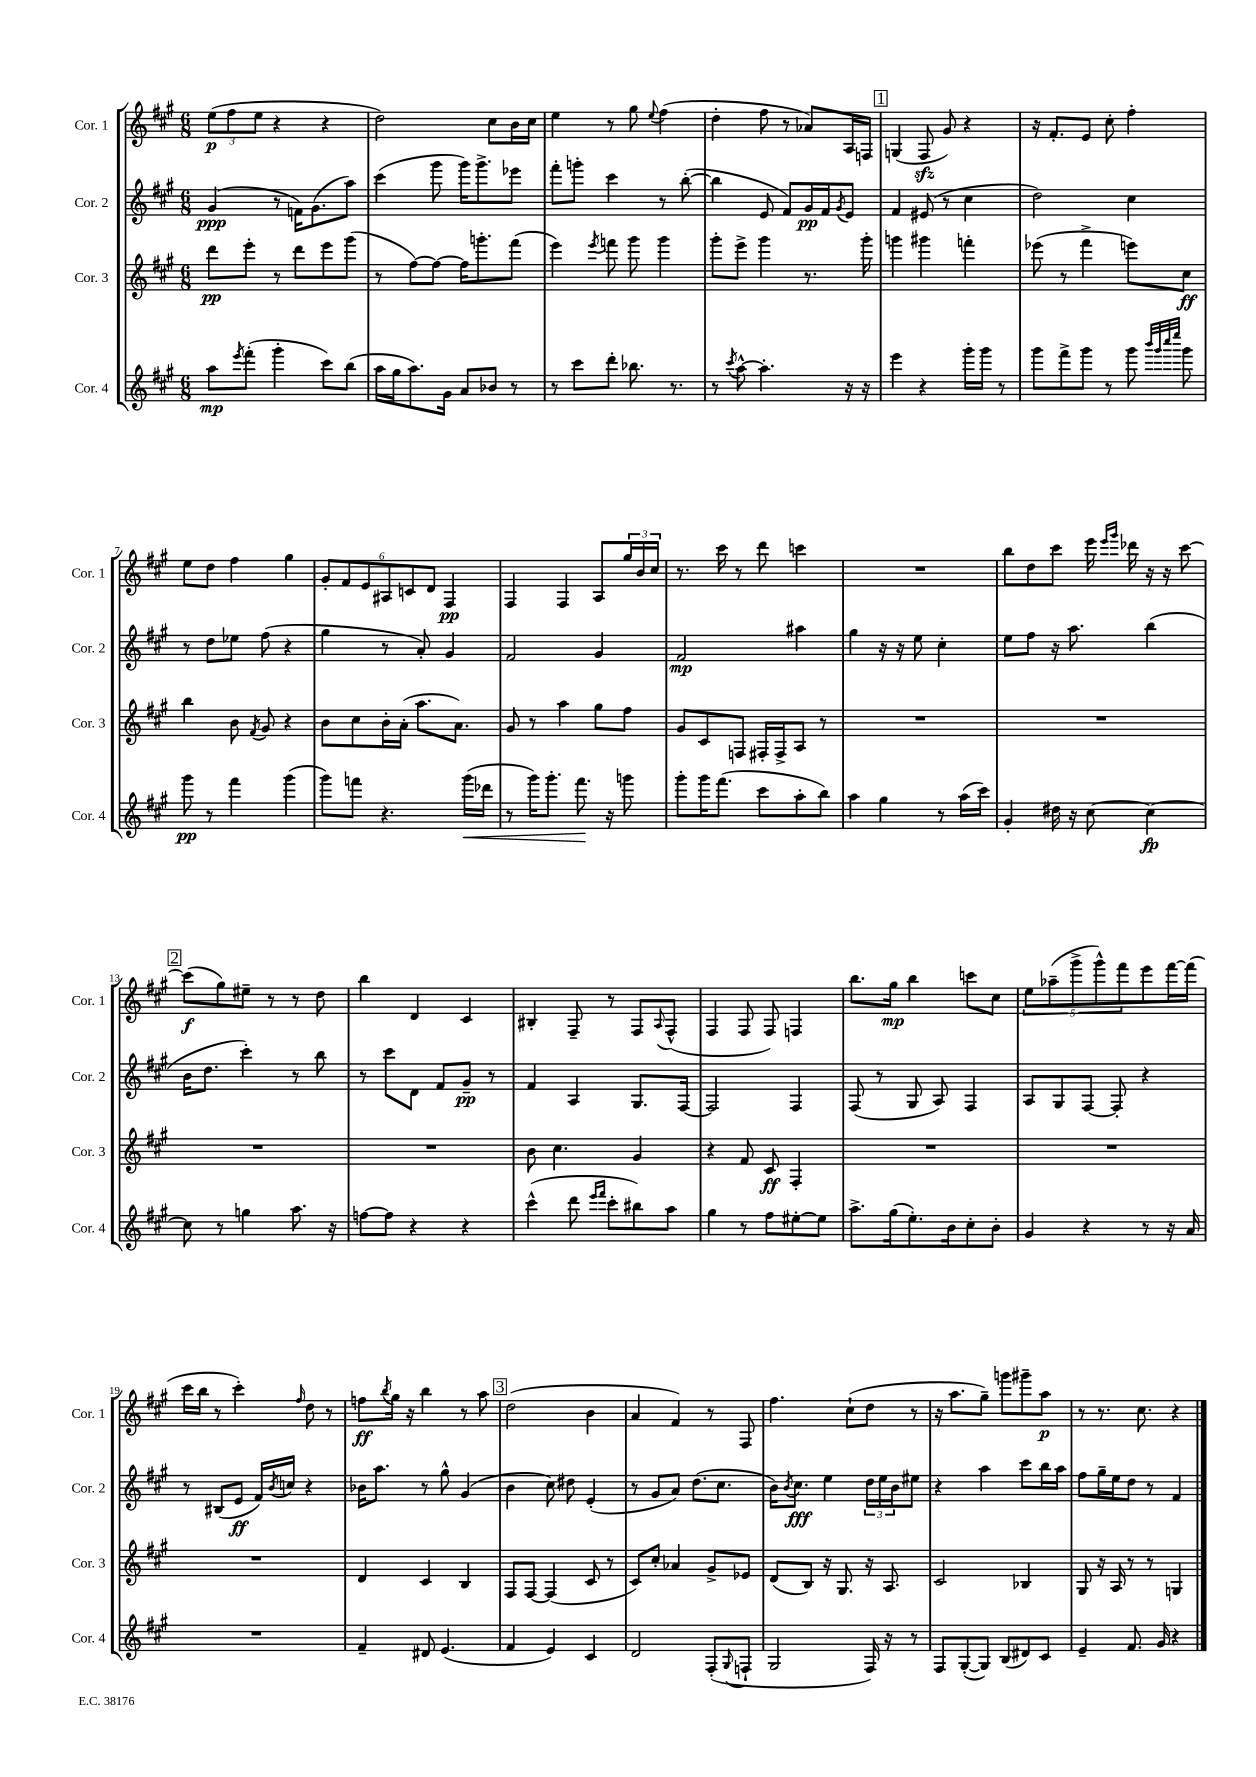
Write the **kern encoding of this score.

**kern	**dynam	**kern	**dynam	**kern	**dynam	**kern	**dynam
*part4	*part4	*part3	*part3	*part2	*part2	*part1	*part1
*staff4	*staff4	*staff3	*staff3	*staff2	*staff2	*staff1	*staff1
*I"Cor. 4	*	*I"Cor. 3	*	*I"Cor. 2	*	*I"Cor. 1	*
*I'Cor. 4	*	*I'Cor. 3	*	*I'Cor. 2	*	*I'Cor. 1	*
*clefG2	*	*clefG2	*	*clefG2	*	*clefG2	*
*k[f#c#g#]	*	*k[f#c#g#]	*	*k[f#c#g#]	*	*k[f#c#g#]	*
*M6/8	*	*M6/8	*	*M6/8	*	*M6/8	*
=1	=1	=1	=1	=1	=1	=1	=1
8aa\L	mp	8ddd\L	pp	(4g#/	ppp	(12ee\L	p
.	.	.	.	.	.	12ff#\	.
8qeee/	.	.	.	.	.	.	.
(8fff#'\J	.	8eee'\J	.	.	.	.	.
.	.	.	.	.	.	12ee\J	.
4ggg#'\	.	8r	.	8r	.	4r	.
.	.	8ddd\L	.	16fn\KL)	.	.	.
.	.	.	.	(8.g#\	.	.	.
8ccc#\L)	.	8eee\	.	.	.	4r	.
(8bb\J	.	(8ggg#\J	.	8aa\J)	.	.	.
=2	=2	=2	=2	=2	=2	=2	=2
16aa\LL	.	8r	.	(4ccc#\	.	2dd\)	.
16gg#\J	.	.	.	.	.	.	.
8.aa\)	.	[8ff#\L)	.	.	.	.	.
.	.	8ff#\J_	.	8ggg#\	.	.	.
16g#\Jk	.	.	.	.	.	.	.
8a/L	.	16ff#\KL]	.	16ggg#\KL)	.	.	.
.	.	8.gggn'\	.	8.ggg#^\	.	.	.
8b-X/J	.	.	.	.	.	8cc#\L	.
8r	.	(8fff#\J	.	8eee-X\J	.	16b\L	.
.	.	.	.	.	.	16cc#\JJ	.
=3	=3	=3	=3	=3	=3	=3	=3
8r	.	4eee\)	.	8fff#'\L	.	4ee\	.
8ccc#\L	.	.	.	8gggn'\J	.	.	.
.	.	8qeee/	.	.	.	.	.
8ddd'\J	.	8fffn\	.	4ccc#\	.	8r	.
8.bb-X\	.	8ggg#\	.	.	.	8gg#\	.
.	.	.	.	.	.	8qqee/	.
.	.	4ggg#\	.	8r	.	(4ff#\	.
8.r	.	.	.	.	.	.	.
.	.	.	.	([8bb'\	.	.	.
=4	=4	=4	=4	=4	=4	=4	=4
8r	.	8ggg#'\L	.	4bb\]	.	4dd'\	.
8qccc#/	.	.	.	.	.	.	.
[8aa^^\	.	8eee^\J	.	.	.	.	.
4.aa'\]	.	4ggg#\	.	8e/	.	8ff#\	.
.	.	.	.	8f#/L)	.	8r	.
.	.	8.r	.	16g#/L	pp	8a-X/L)	.
.	.	.	.	16f#/J	.	.	.
.	.	.	.	8qg#/	.	.	.
16r	.	.	.	8e/J	.	16A/L	.
16r	.	16ggg#'\	.	.	.	16Fn/JJ	.
!!LO:REH:place=s1:t=1
=5	=5	=5	=5	=5	=5	=5	=5
4eee\	.	4gggn\	.	4f#/	.	(4Gn/	.
4r	.	4ggg#X\	.	(8e#X/	.	8F#zz/	.
.	.	.	.	8r	.	8g#/)	.
16ggg#'\LL	.	4fffn'\	.	4cc#\	.	4r	.
16ggg#\JJ	.	.	.	.	.	.	.
8r	.	.	.	.	.	.	.
=6	=6	=6	=6	=6	=6	=6	=6
8ggg#\L	.	(8eee-X\	.	2dd\)	.	16r	.
.	.	.	.	.	.	8.f#'/L	.
8fff#^\	.	8r	.	.	.	.	.
8ggg#\J	.	4fff#^\	.	.	.	8e/J	.
8r	.	.	.	.	.	8cc#'\	.
8ggg#\	.	8eeen\L)	.	4cc#\	.	4ff#'\	.
32qqbbb/LLL	.	.	.	.	.	.	.
32qqggg#/	.	.	.	.	.	.	.
32qqcccc#/	.	.	.	.	.	.	.
32qqeeee/JJJ	.	.	.	.	.	.	.
8ggg#\	.	8cc#\J	ff	.	.	.	.
!!LO:LB:g=z
=7	=7	=7	=7	=7	=7	=7	=7
8ggg#\	pp	4bb\	.	8r	.	8ee\L	.
8r	.	.	.	8dd\L	.	8dd\J	.
4fff#\	.	8b\	.	8ee-X\J	.	4ff#\	.
.	.	8qf#/	.	.	.	.	.
.	.	8g#/	.	(8ff#\	.	.	.
(4ggg#\	.	4r	.	4r	.	4gg#\	.
=8	=8	=8	=8	=8	=8	=8	=8
8ggg#\L)	.	8b\L	.	4gg#\	.	12g#'/L	.
.	.	.	.	.	.	12f#/	.
8fffn\J	.	8cc#\	.	.	.	.	.
.	.	.	.	.	.	12e/	.
4.r	.	16b'\L	.	8r	.	12A#X/	.
.	.	(16a'\JJ	.	.	.	.	.
.	.	.	.	.	.	12cn/	.
.	.	8.aa\L	.	8a'/)	.	.	.
.	.	.	.	.	.	12d/J	.
.	.	.	.	4g#/	.	4F#/	pp
.	.	8.a\J)	.	.	.	.	.
!	!LO:HP:b	!	!	!	!	!	!
(16ggg#\LL	<	.	.	.	.	.	.
16ddd-X\JJ	.	.	.	.	.	.	.
=9	=9	=9	=9	=9	=9	=9	=9
8r	.	8g#/	.	2f#/	.	4F#/	.
16ggg#\KL)	.	8r	.	.	.	.	.
8.ggg#'\J	.	.	.	.	.	.	.
.	.	4aa\	.	.	.	4F#/	.
8.fff#\	.	.	.	.	.	.	.
.	.	8gg#\L	.	4g#/	.	8A/L	.
16r	[	.	.	.	.	.	.
8gggn\	.	8ff#\J	.	.	.	24gg#/L	.
.	.	.	.	.	.	24b/	.
.	.	.	.	.	.	24cc#/JJ	.
=10	=10	=10	=10	=10	=10	=10	=10
8ggg#'\L	.	8g#/L	.	2f#/	mp	8.r	.
16ggg#\K	.	8c#/	.	.	.	.	.
(8.fff#\J	.	.	.	.	.	16ccc#\	.
.	.	8Fn/J	.	.	.	8r	.
8ccc#\L	.	16F#X'/LL	.	.	.	8ddd\	.
.	.	16F#^/J	.	.	.	.	.
8aa'\	.	8A/J	.	4aa#X\	.	4cccn\	.
8bb\J)	.	8r	.	.	.	.	.
=11	=11	=11	=11	=11	=11	=11	=11
4aa\	.	2.r	.	4gg#\	.	2.r	.
4gg#\	.	.	.	16r	.	.	.
.	.	.	.	16r	.	.	.
.	.	.	.	8ee\	.	.	.
8r	.	.	.	4cc#'\	.	.	.
(16aa\LL	.	.	.	.	.	.	.
16ccc#\JJ)	.	.	.	.	.	.	.
=12	=12	=12	=12	=12	=12	=12	=12
4g#'/	.	2.r	.	8ee\L	.	8bb\L	.
.	.	.	.	8ff#\J	.	8dd\	.
16dd#X\	.	.	.	16r	.	8ccc#\J	.
16r	.	.	.	8.aa\	.	.	.
[8cc#\	.	.	.	.	.	16eee\	.
.	.	.	.	.	.	16qqeee/LL	.
.	.	.	.	.	.	16qqggg#/JJ	.
.	.	.	.	.	.	16ddd-X\	.
4cc#\_	fp	.	.	(4bb\	.	16r	.
.	.	.	.	.	.	16r	.
.	.	.	.	.	.	[8ccc#\	.
!!LO:LB:g=z
!!LO:REH:place=s1:t=2
=13	=13	=13	=13	=13	=13	=13	=13
8cc#\]	.	2.r	.	16b\KL	.	(8ccc#\L]	f
.	.	.	.	8.dd\J	.	.	.
8r	.	.	.	.	.	8gg#\)	.
4ggn\	.	.	.	4ccc#'\)	.	8ee#X~\J	.
.	.	.	.	.	.	8r	.
8.aa\	.	.	.	8r	.	8r	.
.	.	.	.	8bb\	.	8dd\	.
16r	.	.	.	.	.	.	.
=14	=14	=14	=14	=14	=14	=14	=14
[8ffn\L	.	2.r	.	8r	.	4bb\	.
8ff\J]	.	.	.	8ccc#\L	.	.	.
4r	.	.	.	8d\J	.	4d/	.
.	.	.	.	8f#/L	.	.	.
4r	.	.	.	8g#~/J	pp	4c#/	.
.	.	.	.	8r	.	.	.
=15	=15	=15	=15	=15	=15	=15	=15
(4ccc#^^\	.	8b\	.	4f#/	.	4B#X'/	.
.	.	4.cc#\	.	.	.	.	.
8ddd\	.	.	.	4A/	.	8F#~/	.
16qqeee/LL	.	.	.	.	.	.	.
16qqfff#/JJ	.	.	.	.	.	.	.
8ccc#'\L	.	.	.	.	.	8r	.
8bb#X\)	.	4g#/	.	8.G#/L	.	8F#/L	.
.	.	.	.	.	.	8qqA/	.
8aa\J	.	.	.	.	.	(8F#^^/J	.
.	.	.	.	[16F#/Jk	.	.	.
=16	=16	=16	=16	=16	=16	=16	=16
4gg#\	.	4r	.	2F#/]	.	4F#/	.
8r	.	8f#/	.	.	.	8F#/	.
8ff#\L	.	8c#/	ff	.	.	8F#/)	.
[8ee#X'\	.	4F#'/	.	4F#/	.	4Fn/	.
8ee#\J]	.	.	.	.	.	.	.
=17	=17	=17	=17	=17	=17	=17	=17
8.aa^\L	.	2.r	.	(8F#/	.	8.bb\L	.
.	.	.	.	8r	.	.	.
(16gg#\k	.	.	.	.	.	16gg#\Jk	mp
8.ee'\)	.	.	.	8G#/	.	4bb\	.
.	.	.	.	8A/)	.	.	.
16b\k	.	.	.	.	.	.	.
8cc#'\	.	.	.	4F#/	.	8cccn\L	.
8b'\J	.	.	.	.	.	8cc#\J	.
=18	=18	=18	=18	=18	=18	=18	=18
4g#/	.	2.r	.	8A/L	.	10ee\L	.
.	.	.	.	.	.	(10aa-X~\	.
.	.	.	.	8G#/	.	.	.
.	.	.	.	.	.	10ggg#^\	.
4r	.	.	.	[8F#/J	.	.	.
.	.	.	.	.	.	10ggg#^^\)	.
.	.	.	.	8F#'/]	.	.	.
.	.	.	.	.	.	10fff#\	.
8r	.	.	.	4r	.	8eee\	.
16r	.	.	.	.	.	[16fff#\L	.
16a/	.	.	.	.	.	(16fff#\JJ]	.
!!LO:LB:g=z
=19	=19	=19	=19	=19	=19	=19	=19
2.r	.	2.r	.	8r	.	16ccc#\LL	.
.	.	.	.	.	.	16bb\JJ	.
.	.	.	.	(8B#X/L	.	8r	.
.	.	.	.	8e/J	ff	4ccc#'\)	.
.	.	.	.	16f#/LL)	.	.	.
.	.	.	.	8qb/	.	.	.
.	.	.	.	16ccn/JJ	.	.	.
.	.	.	.	.	.	16qqff#/	.
.	.	.	.	4r	.	8dd\	.
.	.	.	.	.	.	8r	.
=20	=20	=20	=20	=20	=20	=20	=20
4f#~/	.	4d/	.	16b-X\KL	.	8ffn\L	ff
.	.	.	.	8.aa\J	.	.	.
.	.	.	.	.	.	8qbb/	.
.	.	.	.	.	.	16gg#\Jk	.
.	.	.	.	.	.	16r	.
8d#X/	.	4c#/	.	8r	.	4bb\	.
(4.e/	.	.	.	8gg#^^\	.	.	.
.	.	4B/	.	(4g#/	.	8r	.
.	.	.	.	.	.	8aa\	.
!!LO:REH:place=s1:t=3
=21	=21	=21	=21	=21	=21	=21	=21
4f#/	.	8F#/L	.	4b\	.	(2dd\	.
.	.	[8F#/J	.	.	.	.	.
4e/)	.	(4F#/]	.	8cc#\)	.	.	.
.	.	.	.	8dd#X\	.	.	.
4c#/	.	8c#/	.	(4e'/	.	4b\	.
.	.	8r	.	.	.	.	.
=22	=22	=22	=22	=22	=22	=22	=22
2d/	.	8c#/L)	.	8r	.	4a/	.
.	.	8cc#'/J	.	8g#/L	.	.	.
.	.	4a-X/	.	8a/J)	.	4f#/)	.
.	.	.	.	(8.dd\L	.	.	.
(8F#'/L	.	8g#^/L	.	.	.	8r	.
.	.	.	.	8.cc#\J	.	.	.
8qqG#/	.	.	.	.	.	.	.
8Fn`/J	.	8e-X/J	.	.	.	8F#/	.
=23	=23	=23	=23	=23	=23	=23	=23
2G#/	.	(8d/L	.	16b\KL)	.	4.ff#\	.
.	.	.	.	8qb/	.	.	.
.	.	.	.	8.cc#\J	fff	.	.
.	.	8B/J)	.	.	.	.	.
.	.	16r	.	4ee\	.	.	.
.	.	8.G#/	.	.	.	.	.
.	.	.	.	.	.	(8cc#`\L	.
16F#/)	.	16r	.	24dd\LL	.	8dd\J	.
.	.	.	.	24ee\	.	.	.
16r	.	8.A/	.	.	.	.	.
.	.	.	.	24b\J	.	.	.
8r	.	.	.	8ee#X\J	.	8r	.
=24	=24	=24	=24	=24	=24	=24	=24
8F#/L	.	2c#/	.	4r	.	16r	.
.	.	.	.	.	.	8.aa\L	.
([8G#'/	.	.	.	.	.	.	.
8G#/J])	.	.	.	4aa\	.	8gg#~\J)	.
(8B/L	.	.	.	.	.	8gggn\L	.
8d#X/)	.	4B-X/	.	8ccc#\L	.	8ggg#X~\	.
8c#/J	.	.	.	16bb\L	.	8aa\J	p
.	.	.	.	16aa\JJ	.	.	.
=25	=25	=25	=25	=25	=25	=25	=25
4e~/	.	8G#/	.	8ff#\L	.	8r	.
.	.	16r	.	16gg#~\L	.	8.r	.
.	.	16A/	.	16ee\J	.	.	.
8.f#/	.	8r	.	8dd\J	.	.	.
.	.	.	.	.	.	8.cc#\	.
.	.	8r	.	8r	.	.	.
16g#/	.	.	.	.	.	.	.
4r	.	4Gn/	.	4f#/	.	4r	.
==	==	==	==	==	==	==	==
*-	*-	*-	*-	*-	*-	*-	*-
